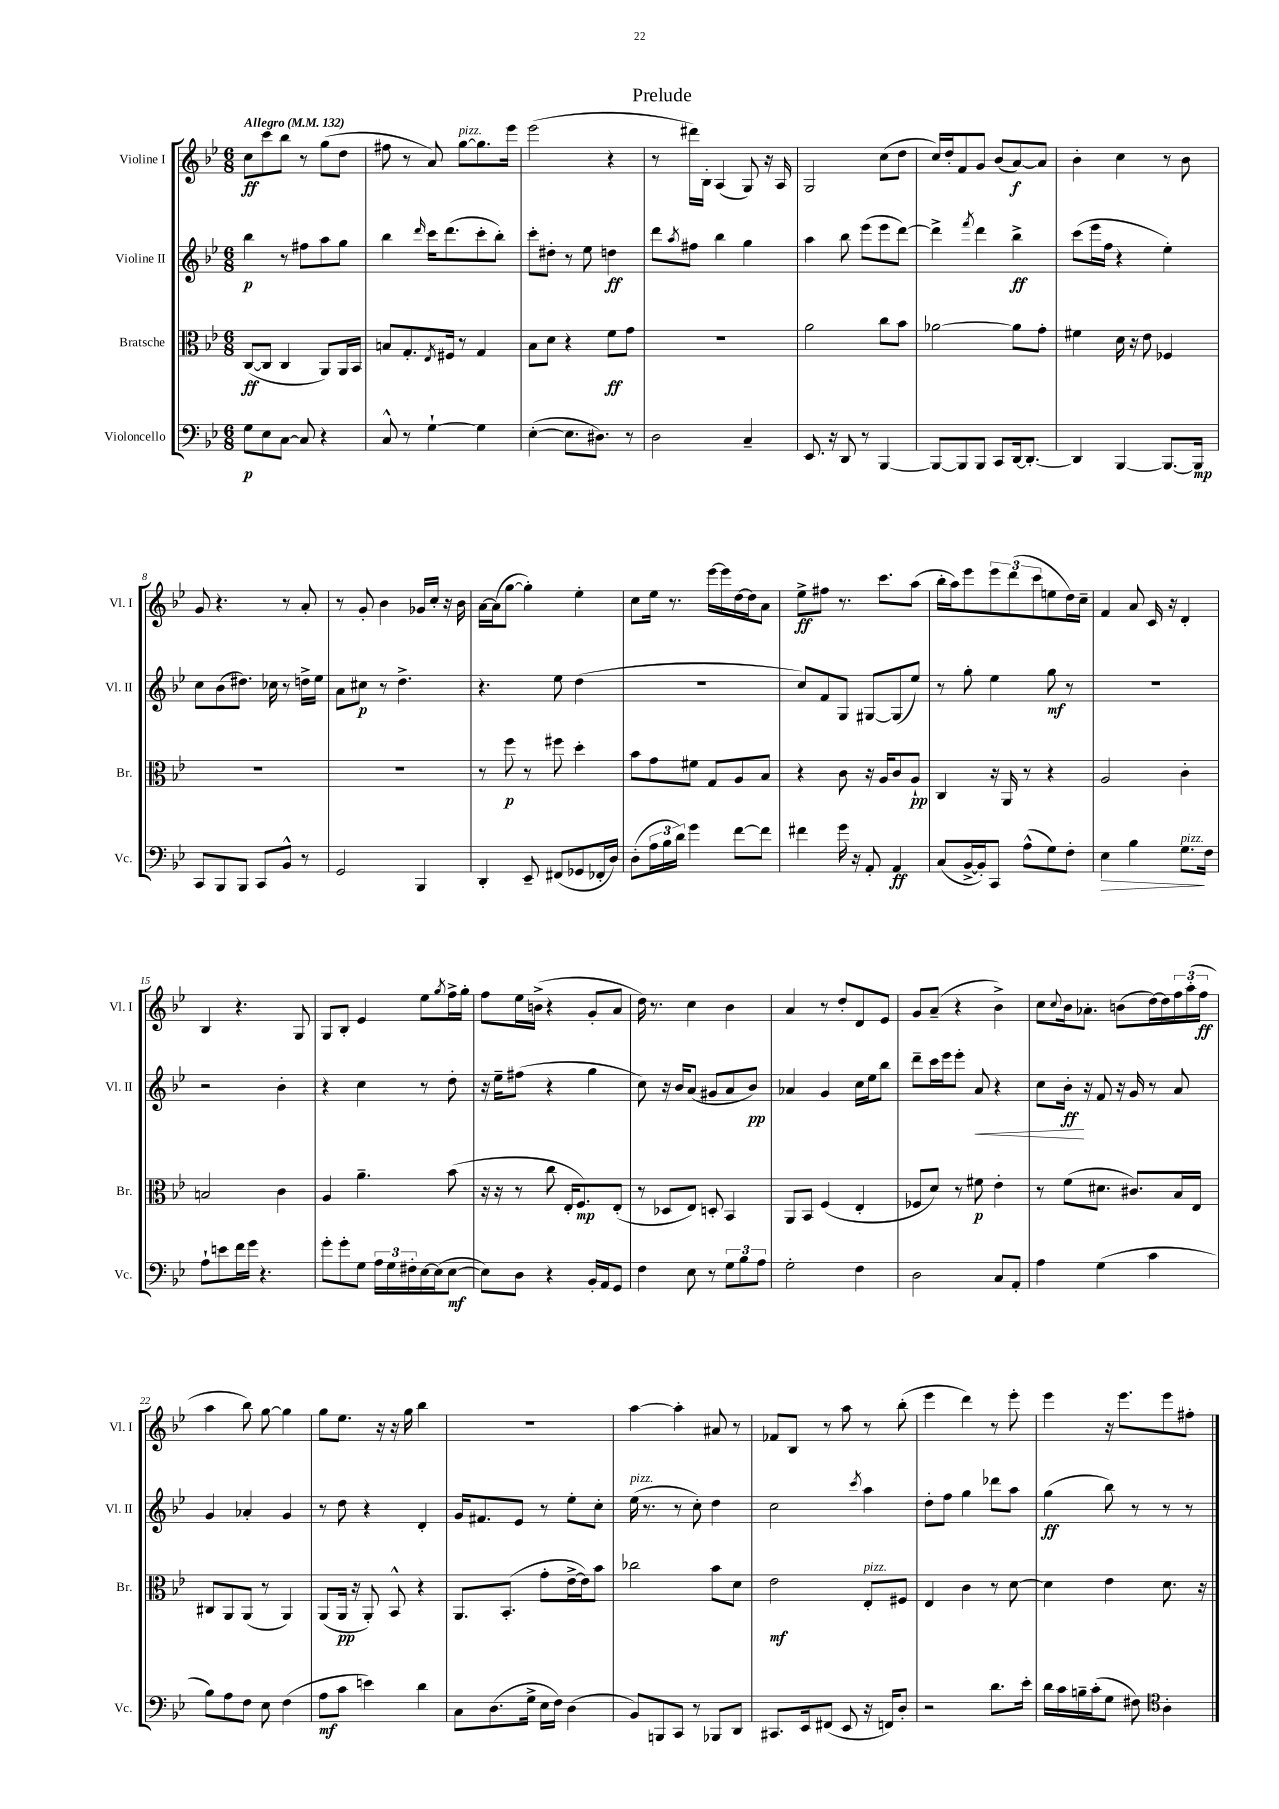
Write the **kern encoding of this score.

**kern	**kern	**kern	**kern
*staff4	*staff3	*staff2	*staff1
*clefF4	*clefC3	*clefG2	*clefG2
*k[b-e-]	*k[b-e-]	*k[b-e-]	*k[b-e-]
*M6/8	*M6/8	*M6/8	*M6/8
*MM132	*MM132	*MM132	*MM132
8G	([8C	4bb-	8cc
8E-	8C]	.	8ccc
[8C	4C	8r	8bb-
8C]	.	8ff#	8r
4r	8AA)	8aa	(8gg
.	16AA	8gg	8dd
.	16BB-	.	.
=	=	=	=
8C^^	8B	4bb-	8ff#
8r	8.G'	.	8r
.	.	16qqddd	.
[4G`	.	16ccc	8a)
.	8qE-	.	.
.	16F#	(8.ddd	.
.	8r	.	[8gg
4G]	4G	8ccc'	8.gg]
.	.	8bb-')	.
.	.	.	16eee-
=	=	=	=
([4E-'	8B-	8ccc'	(2eee-
.	8d	8dd#'	.
8.E-]	4r	8r	.
.	.	8ee-	.
8.D#)	.	.	.
.	8f	4dd	4r
8r	8g	.	.
=	=	=	=
2D	2.r	8ddd	8r
.	.	8qaa	.
.	.	8ff#	16ddd#)
.	.	.	16B-'
.	.	4bb-	(4A
4C~	.	4gg	8G)
.	.	.	16r
.	.	.	16A
=	=	=	=
8.EE-	2a	4aa	2G
16r	.	.	.
8DD	.	8bb-	.
8r	.	(8eee-	.
[4BBB-	8cc	8eee-	(8cc
.	8b-	[8ddd)	8dd
=	=	=	=
8BBB-_	[2a-	4ddd^]	16cc)
.	.	.	16dd'
8BBB-]	.	.	8f
.	.	8qfff	.
8BBB-	.	4ddd	8g
8CC	.	.	(8b-
[16DD	8a-]	4bb-^	[8a)
8.DD'_	.	.	.
.	8g'	.	8a]
=	=	=	=
4DD]	4f#	(8ccc	4b-'
.	.	16eee-	.
.	.	16ff	.
[4BBB-	16d	4r	4cc
.	16r	.	.
.	8e-	.	.
8.BBB-_	4F-	4ee-')	8r
.	.	.	8b-
16BBB-]	.	.	.
=	=	=	=
8CC	2.r	8cc	8g
8BBB-	.	(8b-	4.r
8BBB-	.	8.dd#)	.
8CC	.	.	.
.	.	16cc-	.
8BB-^^	.	8r	8r
8r	.	16dd^	8a'
.	.	16ee-	.
=	=	=	=
2GG	2.r	8a	8r
.	.	8cc#	8g'
.	.	8r	4b-
.	.	4.dd^	.
4BBB-	.	.	16g-
.	.	.	16cc'
.	.	.	16r
.	.	.	16b-
=	=	=	=
4DD'	8r	4.r	[16a
.	.	.	(16a]
.	8ff	.	[8gg
8EE-~	8r	.	4gg'])
(8FF#	8ff#	8ee-	.
8GG-	4dd'	(4dd	4ee-'
16FF-'	.	.	.
16D)	.	.	.
=	=	=	=
(8D'	8b-	2.r	8cc
24A	8g	.	16ee-
24B-	.	.	.
.	.	.	8.r
24d)	.	.	.
4g	8f#	.	.
.	8G	.	[16eee-
.	.	.	16eee-]
[8f	8A	.	[16dd
.	.	.	16dd]
8f]	8B-	.	8a
=	=	=	=
4f#	4r	8cc)	8ee-^
.	.	8f	8ff#
16g	8c	8G	8.r
16r	.	.	.
8AA'	16r	[8G#	.
.	16A	.	8.ccc
4AA	8c	(8G#]	.
.	8A`	8ee-)	(8aa
=	=	=	=
(8C	4C	8r	16bb-'
.	.	.	16aa)
[16BB-^	.	8gg'	8eee-
16BB-'])	.	.	.
8CC	16r	4ee-	12eee-
.	16AA	.	.
.	.	.	(12ddd
(8A^^	8r	.	.
.	.	.	12ccc
8G)	4r	8gg	8ee
8F'	.	8r	16dd)
.	.	.	16cc~
=	=	=	=
4E-	2A	2.r	4f
4B-	.	.	8a
.	.	.	16c
.	.	.	16r
8.G	4c'	.	4d'
16F	.	.	.
=	=	=	=
8A`	2B	2r	4B-
8e	.	.	.
16f	.	.	4.r
16g	.	.	.
4.r	.	.	.
.	4c	4b-'	.
.	.	.	8G
=	=	=	=
8g'	4A	4r	8G
8g'	.	.	8B-'
8G	4.a~	4cc	4e-
24A	.	.	.
24G	.	.	.
24F#'	.	.	.
[16E-	.	8r	8ee-
(16E-]	.	.	.
.	.	.	8qgg
[8E-	(8b-	8dd'	16ff^
.	.	.	16gg'
=	=	=	=
8E-])	16r	16r	8ff
.	16r	16ee-~	.
8D	8r	(8ff#	16ee-
.	.	.	(16b^
4r	8cc	4r	4r
.	16E-'	.	.
.	8.F)	.	.
16BB-'	.	4gg	8g'
16AA	.	.	.
8GG	(8E-'	.	8a
=	=	=	=
4F	8r	8cc)	16dd)
.	.	.	8.r
.	8D-	16r	.
.	.	16b-	.
8E-	8E-)	(8a	4cc
8r	8D'	8g#	.
12G	4BB-	8a	4b-
12B-	.	.	.
.	.	8b-)	.
12A	.	.	.
=	=	=	=
2G'	8AA	4a-	4a
.	8BB-	.	.
.	(4F	4g	8r
.	.	.	8dd'
4F	4E-'	16cc	8d
.	.	16ee-	.
.	.	8bb-	8e-
=	=	=	=
2D	8F-	8ddd~	8g
.	8d)	16ccc	(8a~
.	.	16eee-	.
.	8r	8eee-'	4r
.	8f#	8a	.
8C	4e-'	4r	4b-^)
8AA'	.	.	.
=	=	=	=
4A	8r	8cc	8cc
.	.	.	8qqcc
.	(8f	16b-'	16b-
.	.	16r	8.a-'
(4G	8.d#	8f	.
.	.	16r	(8b
.	8.c#)	16g	.
4c	.	8r	[16dd)
.	.	.	16dd]
.	16B-	8a	24ff
.	.	.	(24aa'
.	16E-	.	.
.	.	.	24ff
=	=	=	=
8B-)	8C#	4g	4aa
8A	8AA	.	.
8F	(8AA	4a-'	8bb-)
8E-	8r	.	[8gg
(4F	4AA)	4g	4gg]
=	=	=	=
8A	(8AA	8r	8gg
8c	16AA	8dd	8.ee-
.	16r	.	.
4e)	8AA')	4r	.
.	.	.	16r
.	8BB-^^	.	16r
.	.	.	16gg
4d	4r	4d'	4bb-
=	=	=	=
8C	8.AA	16g	2.r
.	.	8.f#	.
(8.D	.	.	.
.	(8.BB-'	.	.
.	.	8e-	.
16G^	.	.	.
16E-	8g'	8r	.
16F)	.	.	.
(4D	[16e-^	8ee-'	.
.	16e-])	.	.
.	8b-	8cc'	.
=	=	=	=
8BB-)	2cc-	(16ee-	[4aa
.	.	8.r	.
8BBB	.	.	.
8CC	.	8r	4aa']
8r	.	8cc')	.
8BBB-	8b-	4dd	8a#
8DD	8d	.	8r
=	=	=	=
8.CC#	2e-	2cc	8f-
.	.	.	8B-
16EE-	.	.	.
(8FF#	.	.	8r
8EE-	.	.	8aa
.	.	8qccc	.
16r	8E-'	4aa	8r
16FF)	.	.	.
8D'	8F#	.	(8bb-'
=	=	=	=
2r	4E-	8dd'	4eee-
.	.	8ff	.
.	4c	4gg	4ddd)
8.d	8r	8ddd-	8r
.	[8d	8aa	8eee-'
16e-'	.	.	.
=	=	=	=
16d	4d]	(4gg	4eee-
16c	.	.	.
16B~	.	.	.
(16c'	.	.	.
8G	4e-	8bb-)	16r
.	.	.	8.eee-
8F#)	.	8r	.
*clefC4	*	*	*
4A'	8.d	8r	8eee-
.	.	8r	8ff#'
.	16r	.	.
==	==	==	==
*-	*-	*-	*-
